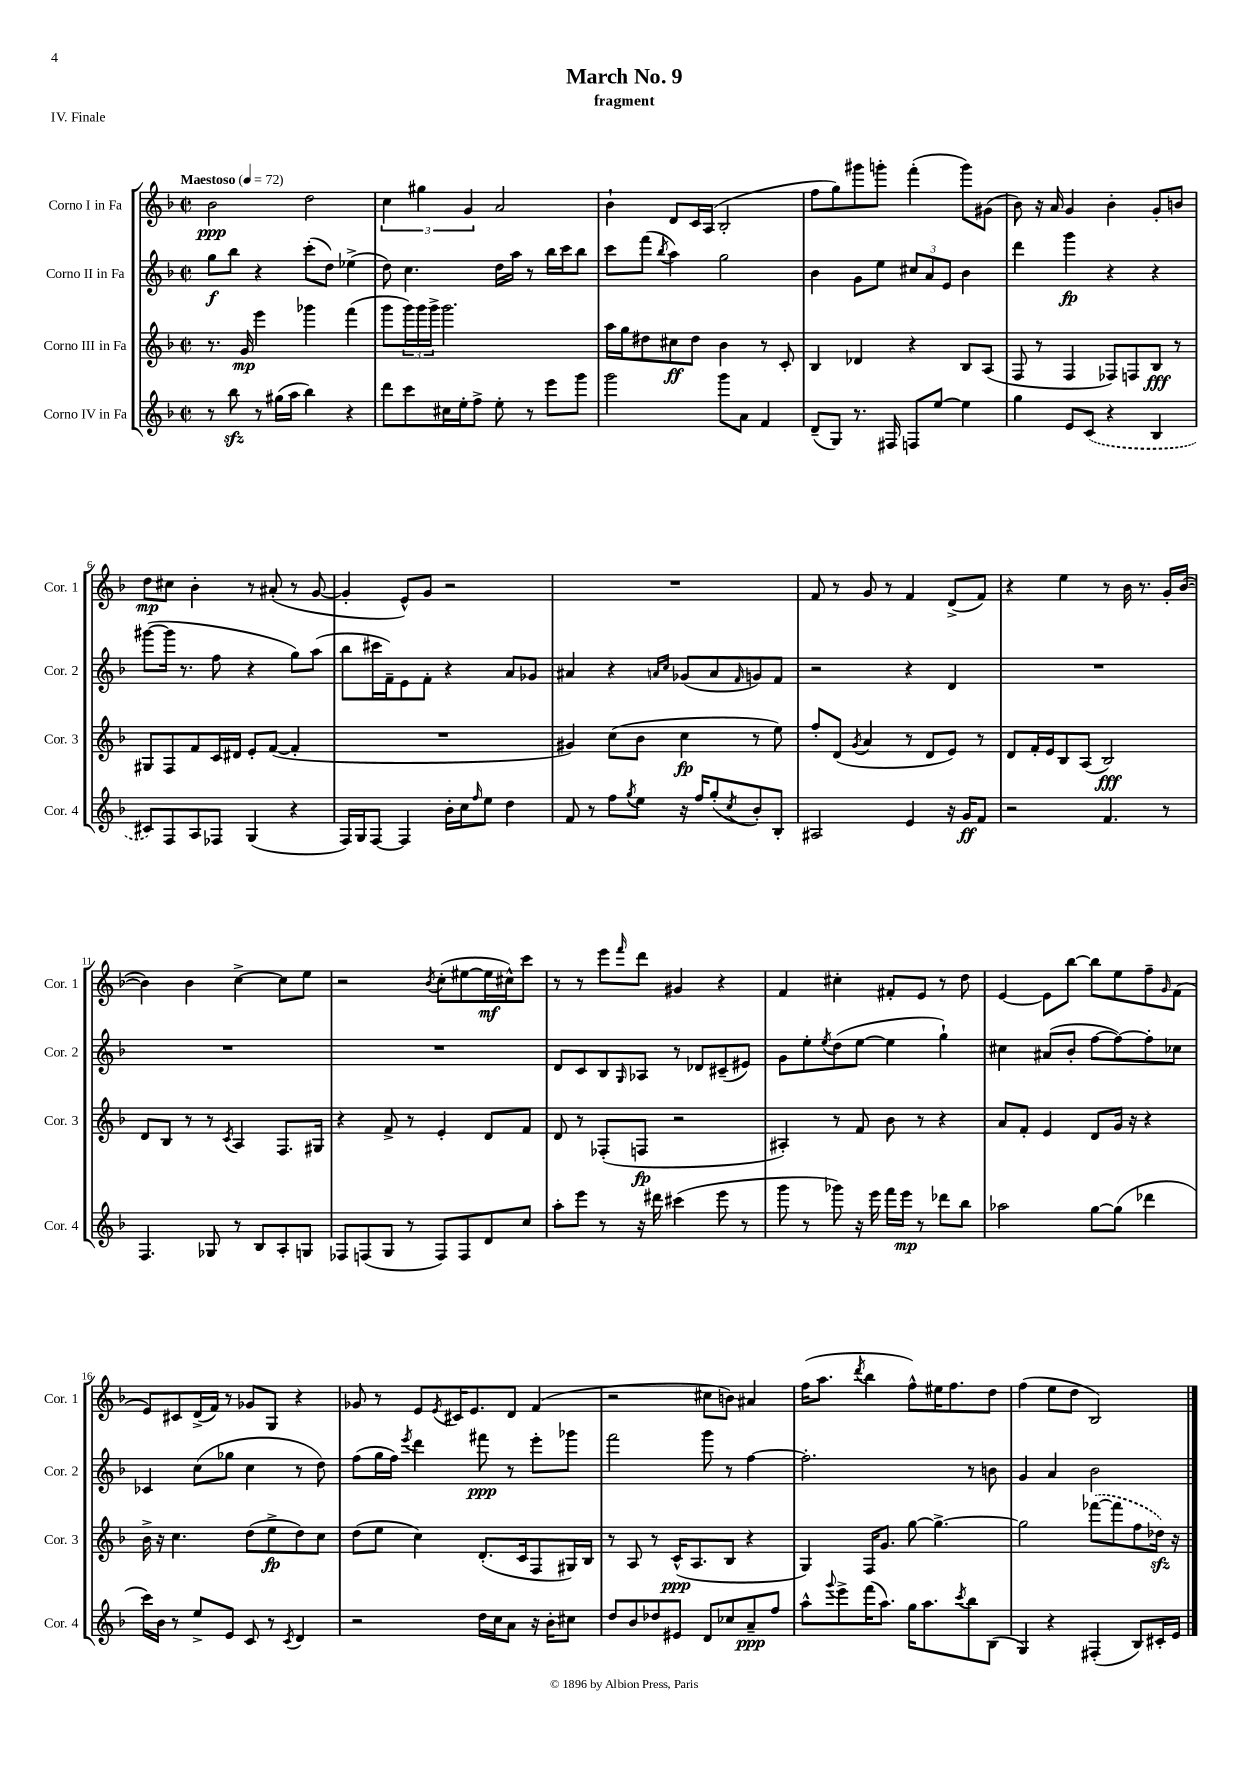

**kern	**kern	**kern	**kern
*staff4	*staff3	*staff2	*staff1
*clefG2	*clefG2	*clefG2	*clefG2
*k[b-]	*k[b-]	*k[b-]	*k[b-]
*M2/2	*M2/2	*M2/2	*M2/2
*met(c|)	*met(c|)	*met(c|)	*met(c|)
*MM72	*MM72	*MM72	*MM72
8r	8.r	8gg	2b-
8bb-	.	8bb-	.
.	16g	.	.
8r	4eee	4r	.
(16gg#	.	.	.
16aa	.	.	.
4bb-)	4ggg-	(8ccc'	2dd
.	.	8dd)	.
4r	(4fff	(4ee-^	.
=	=	=	=
8ddd	8ggg	8dd)	6cc
8ccc	24ggg)	4.cc	.
.	24ggg	.	6gg#
.	24ggg^	.	.
16cc#	2.ggg	.	.
16ee'	.	.	.
.	.	.	6g
8ff^	.	.	.
8ee'	.	16dd	2a
.	.	16aa	.
8r	.	8r	.
8eee	.	16bb-	.
.	.	16ccc	.
8ggg	.	8bb-	.
=	=	=	=
2ggg	16aa	8ccc	4b-`
.	16gg	.	.
.	8dd#	(8fff	.
.	.	8qbb-	.
.	8cc#	4aa)	8d
.	8dd#	.	16c
.	.	.	(16A
8ggg	4b-	2gg	2B-'
8a	.	.	.
4f	8r	.	.
.	8c'	.	.
=	=	=	=
(8d~	4B-	4b-	8ff
8G)	.	.	8gg)
8.r	4d-	8g	8ggg#
.	.	8ee	8ggg'
16F#	.	.	.
8F	4r	12cc#	(4fff'
.	.	12a	.
[8ee	.	.	.
.	.	12e	.
4ee]	8B-	4b-	8ggg)
.	(8A	.	(8g#
=	=	=	=
4gg	8F	4ddd	8b-)
.	8r	.	16r
.	.	.	16a
8e	4F	4ggg	4g
(8c	.	.	.
4r	8F-)	4r	4b-'
.	8F	.	.
4B-	8B-	4r	8g'
.	8r	.	8b
=	=	=	=
8c#)	8G#	([8ggg#	8dd
8F	8F	16ggg#]	8cc#
.	.	8.r	.
8A	8f	.	4b-'
8F-	16c	8ff	.
.	16d#	.	.
(4G	8e'	4r	8r
.	([8f	.	(8a#'
4r	4f']	8gg)	8r
.	.	(8aa	[8g
=	=	=	=
16F)	1r	8bb-	4g']
16G	.	.	.
[8F	.	16ccc#	.
.	.	16f~)	.
4F]	.	8e	8e^^)
.	.	8f'	8g
16b-'	.	4r	2r
16cc	.	.	.
16qqff	.	.	.
8ee	.	.	.
4dd	.	8a	.
.	.	8g-	.
=	=	=	=
8f	4g#)	4a#	1r
8r	.	.	.
8ff	(8cc	4r	.
8qgg	.	.	.
8ee	8b-	.	.
.	.	16qqa	.
.	.	16qqcc	.
16r	4cc	(8g-	.
16ff	.	.	.
(8gg'	.	8a	.
8qcc	.	16qqf	.
8b-')	8r	8g)	.
8B-'	8ee)	8f	.
=	=	=	=
2A#	8ff'	2r	8f
.	(8d	.	8r
.	8qg	.	.
.	4a	.	8g
.	.	.	8r
4e	8r	4r	4f
.	8d	.	.
16r	8e)	4d	(8d^
16g	.	.	.
8f	8r	.	8f)
=	=	=	=
2r	8d	1r	4r
.	16f'	.	.
.	16e	.	.
.	8B-	.	4ee
.	(8A	.	.
4.f	2B-)	.	8r
.	.	.	16b-
.	.	.	8.r
8r	.	.	16g'
.	.	.	([16b-
=	=	=	=
4.F	8d	1r	4b-])
.	8B-	.	.
.	8r	.	4b-
8G-	8r	.	.
.	8qc	.	.
8r	4A	.	[4cc^
8B-	.	.	.
8A'	8.F	.	8cc]
8G	.	.	8ee
.	16G#	.	.
=	=	=	=
8F-	4r	1r	2r
(8F	.	.	.
8G	8f^	.	.
8r	8r	.	.
.	.	.	8qb-
8F)	4e'	.	(8cc'
8F	.	.	[8ee#
8d	8d	.	16ee#]
.	.	.	16cc#^^)
8cc	8f	.	8ccc
=	=	=	=
8aa'	8d	8d	8r
8eee	8r	8c	8r
8r	(8F-'	8B-	8eee
.	.	16qqG	16qqfff
16r	8F	8A-	8ddd
16ddd#	.	.	.
(4ccc#	2r	8r	4g#
.	.	8d-	.
8eee	.	(8c#~	4r
8r	.	8e#)	.
=	=	=	=
8ggg	4A#')	8g	4f
8r	.	8ee'	.
.	.	8qee	.
8ggg-)	8r	(8dd	4cc#'
16r	8f	[8ee	.
16eee	.	.	.
16fff	8b-	4ee]	8f#'
16eee	.	.	.
8r	8r	.	8e
8ddd-	4r	4gg`)	8r
8bb-	.	.	8dd
=	=	=	=
2aa-	8a	4cc#	[4e
.	8f'	.	.
.	4e	(8a#	8e]
.	.	8b-'	[8bb-
[8gg	8d	[8ff	8bb-]
(8gg]	16g	8ff_)	8ee
.	16r	.	.
4ddd-	4r	8ff']	8ff~
.	.	.	16qqg
.	.	8cc-	(8f
=	=	=	=
16ccc)	16b-^	4c-	8e)
16b-	16r	.	.
8r	4.cc	.	8c#
8ee^	.	(8cc	(16d^
.	.	.	16f)
8e	.	8gg-	8r
8c	(8dd	4cc	8g-
8r	8ee^	.	8G
8qc	.	.	.
4d	8dd)	8r	4r
.	8cc	8dd)	.
=	=	=	=
2r	(8dd	(8ff	8g-
.	8ee	16gg	8r
.	.	16ff)	.
.	.	8qeee	.
.	4cc)	4ddd	8e
.	.	.	8qe
.	.	.	16c#
.	.	.	8.e
16dd	(8.d'	8fff#	.
16cc	.	.	.
8a	.	8r	8d
.	16c	.	.
16r	8F	8eee'	(4f
16b-'	.	.	.
8cc#	16G#)	8ggg-	.
.	16B-	.	.
=	=	=	=
8dd	8r	2fff	2r
8b-	8A	.	.
8dd-	8r	.	.
8e#	(16c^^	.	.
.	8.A	.	.
8d	.	8ggg	8cc#
8cc-	8B-	8r	8b)
8a~	4r	[4ff	4a#
8ff	.	.	.
=	=	=	=
8aa^^	4G)	2.ff']	(16ff
.	.	.	8.aa
8qqggg	.	.	.
8eee^	.	.	.
.	.	.	8qddd
(16fff	16F	.	4bb-
8.aa)	8.g	.	.
16gg	[8gg	.	8ff^^)
8.aa	.	.	.
.	4.gg^_	.	16ee#
.	.	.	8.ff
8qccc	.	.	.
8bb-	.	8r	.
(8B-	.	8b	8dd
=	=	=	=
4G)	2gg]	4g	(4ff
4r	.	4a	8ee
.	.	.	8dd
(4F#'	([8fff-	2b-	2B-)
.	8fff-]	.	.
8B-)	8ff	.	.
16c#'	16dd-)	.	.
16e	16r	.	.
==	==	==	==
*-	*-	*-	*-
